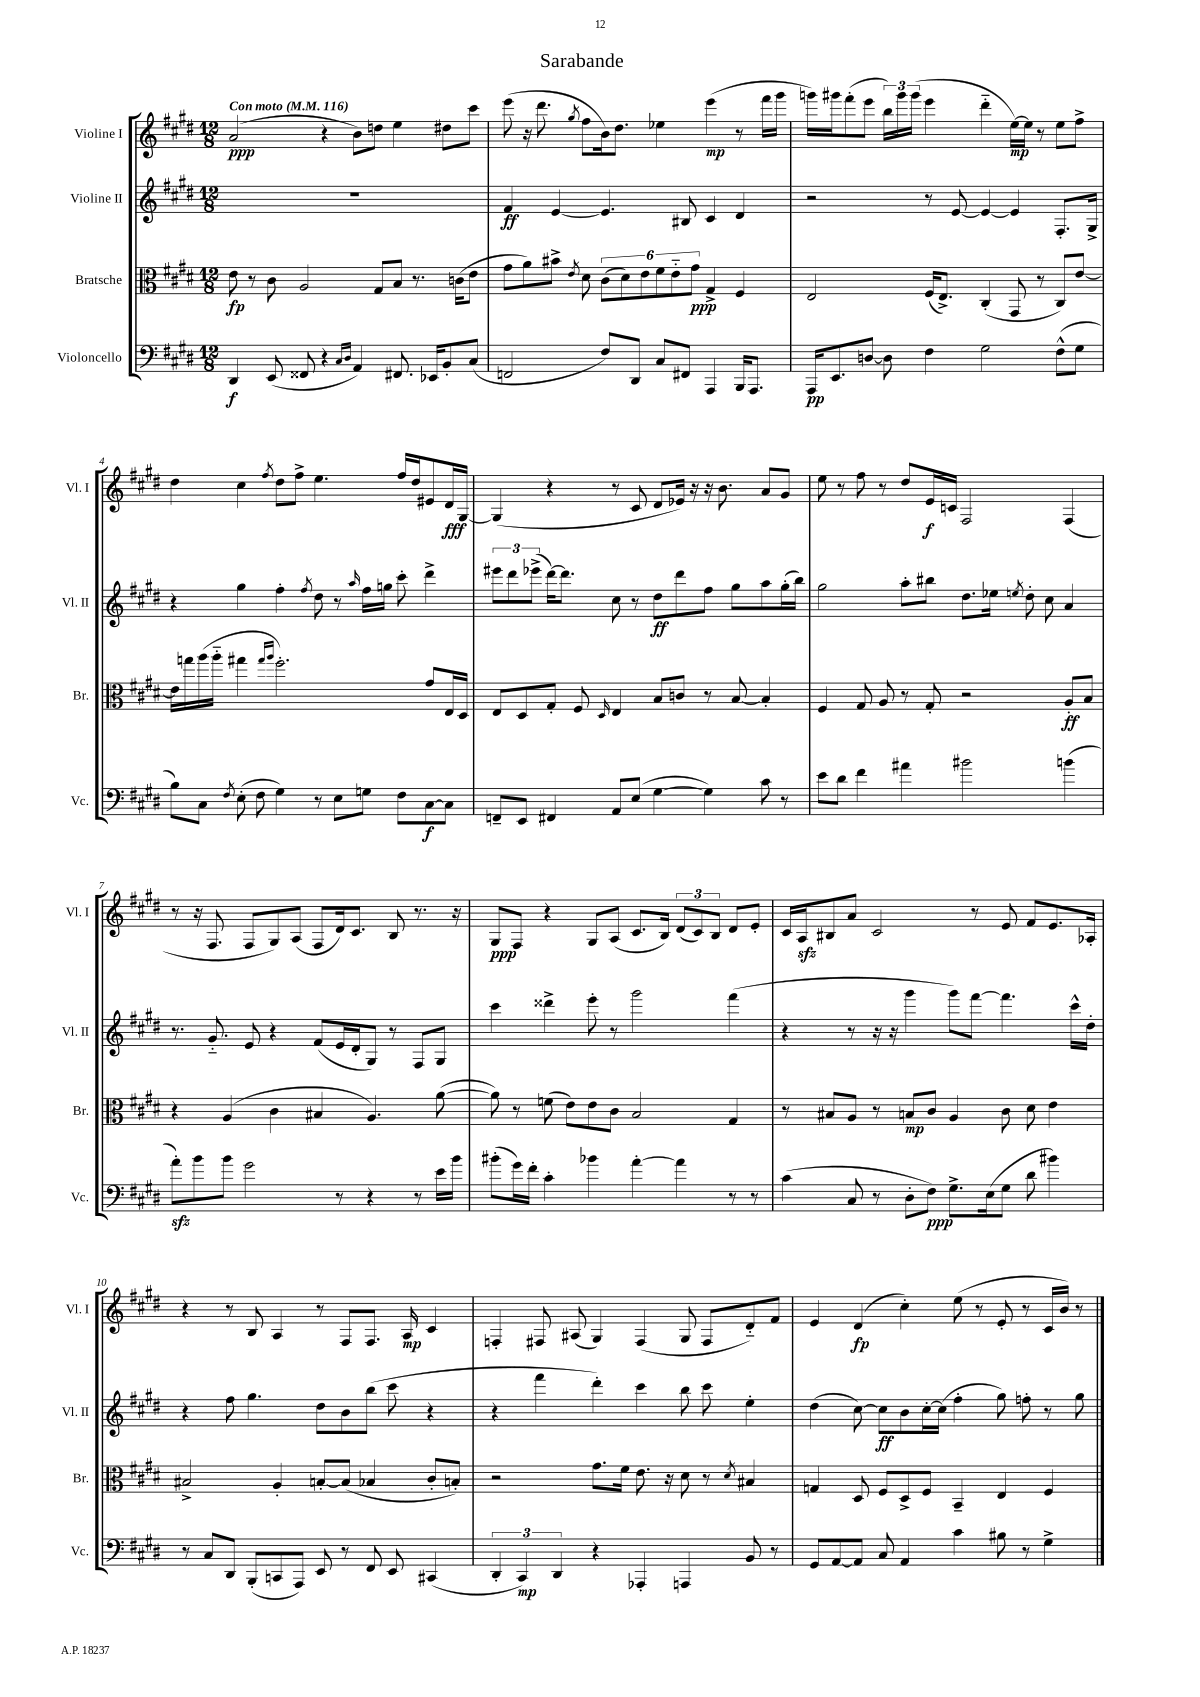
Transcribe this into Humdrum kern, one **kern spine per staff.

**kern	**kern	**kern	**kern
*staff4	*staff3	*staff2	*staff1
*clefF4	*clefC3	*clefG2	*clefG2
*k[f#c#g#d#]	*k[f#c#g#d#]	*k[f#c#g#d#]	*k[f#c#g#d#]
*M12/8	*M12/8	*M12/8	*M12/8
*MM116	*MM116	*MM116	*MM116
4DD#/	8e\	1.r	(2a/
.	8r	.	.
(8EE/	8c#\	.	.
8FF##/	2A/	.	.
4r	.	.	4r
16qqC#/LL	.	.	.
16qqD#/JJ	.	.	.
4AA/)	.	.	8b\L)
.	8G#/L	.	8dd\J
8.FF#/	8B/J	.	4ee\
.	8.r	.	.
16EE-/LK	.	.	.
8BB'/	.	.	8dd#\L
.	(16c\LK	.	.
(8C#/J	8e\J	.	8ccc#\J
=	=	=	=
2FF/	8g#\L	4f#/	(8eee\
.	8a\)	.	16r
.	.	.	8.ddd#\
.	8b#^\J	[4e/	.
.	8qe/	.	8qgg#/
.	8d#\	.	8ff#\L
8F#/L)	(12c#\L	4.e/]	16b\k)
.	.	.	8.dd#\J
.	12d#\)	.	.
8DD#/J	.	.	.
.	12e\	.	.
8C#/L	12f#\	.	4ee-\
.	12e'~\	.	.
8FF#/J	.	8B#/	.
.	12g#\J	.	.
4AAA/	4G#^/	4c#/	(4eee\
16BBB/LK	4F#/	4d#/	8r
8.AAA/J	.	.	.
.	.	.	16fff#\LL
.	.	.	16ggg#\JJ
=	=	=	=
16AAA/LK	2E/	2r	16ggg\LL)
8.EE/	.	.	16ggg#\J
.	.	.	(8fff#'\
[8D/J	.	.	8eee\J
8D\]	.	.	24bb\LL)
.	.	.	24ggg#\
.	.	.	(24ggg#\JJ
4F#\	(16F#/LK	8r	4eee\
.	8.E^/J)	.	.
.	.	[8e/	.
2G#\	(4C#'/	4e/_	4ddd#'~\
.	8GG#/	4e/]	[16ee\LL)
.	.	.	16ee\]JJ
.	8r	.	8r
(8F#^^\L	8C#/L)	8.F#'/L	8ee\L
8G#\J	[8e/J	.	8ff#^\J
.	.	16G#^/Jk	.
=	=	=	=
8B\L)	16e\]LL	4r	4dd#\
.	16gg\	.	.
8C#\J	(16aa\	.	.
.	16aa'~\JJ	.	.
8qF#/	.	.	.
(8E'\	4gg#\	4gg#\	4cc#\
8F#\	.	.	.
.	16qqgg#/LL	.	.
.	16qqaa/JJ	.	8qff#/
4G#\)	2.ff#'\)	4ff#'\	8dd#\L
.	.	.	8ff#^\J
.	.	8qff#/	.
8r	.	8dd#\	4.ee\
8E\L	.	8r	.
.	.	16qqaa/	.
8G\J	.	16ff#\LL	.
.	.	16gg\JJ	.
8F#\L	.	8ccc#'\	16ff#/LL
.	.	.	16dd#/J
[8C#\	8g#/L	4ddd#^\	8e#/
8C#\]J	16E/L	.	16d#/L
.	16D#/JJ	.	[16G#/JJ
=	=	=	=
8FF~/L	8E/L	12eee#\L	(4G#/]
.	.	12ddd#\	.
8EE/J	8D#/	.	.
.	.	(12eee-^\J	.
4FF#/	8G#'/J	[16ddd#\LK)	4r
.	.	8.ddd#\]J	.
.	8F#/	.	.
.	16qqD#/	.	.
8AA/L	4E/	8cc#\	8r
(8E/J	.	8r	8c#/
[4G#\	8B/L	8dd#\L	8d#/L
.	8c/J	8ddd#\	16e-/Jk)
.	.	.	16r
4G#\])	8r	8ff#\J	16r
.	.	.	8.b\
.	[8B/	8gg#\L	.
8c#\	4B'/]	8aa\	8a/L
8r	.	(16gg#'\L	8g#/J
.	.	16bb\JJ)	.
=	=	=	=
8e\L	4F#/	2gg#\	8ee\
8d#\J	.	.	8r
4f#\	8G#/	.	8ff#\
.	8A/	.	8r
4a#\	8r	8aa'\L	8dd#/L
.	8G#'/	8bb#\J	16e/L
.	.	.	16c/JJ
2b#\	2r	8.dd#\L	2F#/
.	.	16ee-\Jk	.
.	.	8qee/	.
.	.	8dd#'\	.
.	.	8cc#\	.
(4b\	8A'/L	4a/	(4F#/
.	8B/J	.	.
=	=	=	=
8a'\L)	4r	8.r	8r
8b\	.	.	16r
.	.	8.g#'~/	8.F#/
8b\J	(4A/	.	.
2g#\	.	8e/	8F#/L
.	4c#\	4r	8G#/)
.	.	.	(8A/J
.	4B#/	(8f#/L	8F#/L
8r	.	16e/L	16d#/k)
.	.	16d#'/J	8.c#/J
4r	4.A/)	8G#/J)	.
.	.	8r	8B/
8r	.	8F#/L	8.r
16e\LL	([8a\	8G#/J	.
16b\JJ	.	.	16r
=	=	=	=
(8b#'\L	8a\])	4ccc#\	8G#/L
16g#\L)	8r	.	8F#/J
16f#'\JJ	.	.	.
4c#'\	(8f\	4ddd##^\	4r
.	8e\L)	.	.
4b-\	8e\	8eee'\	8G#/L
.	8c#\J	8r	(8A/J
[4a'\	2B/	2ggg#\	8.c#/L
.	.	.	16B/Jk)
4a\]	.	.	(12d#/L
.	.	.	12c#/)
.	.	.	12B/J
8r	4G#/	(4fff#\	8d#/L
8r	.	.	8e'/J
=	=	=	=
(4c#\	8r	4r	16c#/LL
.	.	.	16A/J
.	8B#/L	.	8B#/
8C#/	8A/J	8r	8a/J
8r	8r	16r	2c#/
.	.	16r	.
8D#'\L	8B/L	4ggg#\	.
8F#\J)	8c#/J	.	.
8.G#^\L	4A/	8ggg#\L)	.
.	.	[8fff#\J	8r
(16E\k	.	.	.
8G#\J	8c#\	4.fff#\]	8e/
8d#\	8d#\	.	8f#/L
4b#\)	4e\	.	8.e/
.	.	16ccc#^^\LL	.
.	.	16dd#'\JJ	16A-'/Jk
=	=	=	=
8r	2B#^/	4r	4r
8C#/L	.	.	.
8DD#/J	.	8ff#\	8r
(8BBB'/L	.	4.gg#\	8B/
8CC/	4A'/	.	4A/
8AAA/J)	.	.	.
8EE/	[8B'/L	8dd#\L	8r
8r	(8B/]J	8b\	8F#/L
8FF#/	4B-/	(8bb\J	8.F#/J
8EE/	.	8ccc#\	.
.	.	.	16A/
(4CC#/	8c#'/L	4r	4c#/
.	8B'/J)	.	.
=	=	=	=
6DD#'/	2r	4r	4F'/
6CC#/)	.	.	.
.	.	4fff#\	8F#/
6DD#/	.	.	.
.	.	.	(8A#/
4r	8.g#\L	4ddd#'\)	4G#/)
.	16f#\Jk	.	.
4AAA-'/	8.e\	4ccc#\	(4F#/
.	16r	.	.
4AAA/	8d#\	8bb\	8G#/
.	8r	8ccc#\	8F#/L
.	8qd#/	.	.
8BB/	4B#/	4ee'\	8d#'~/)
8r	.	.	8f#/J
=	=	=	=
8GG#/L	4G/	(4dd#\	4e/
[8AA/	.	.	.
8AA/]J	8D#/	[8cc#\)	(4d#/
8C#/	8F#/L	8cc#\]L	.
4AA/	8D#^/	8b\	4cc#'\)
.	8F#/J	[16cc#'\L	.
.	.	(16cc#\]JJ	.
4c#\	4BB~/	4ff#'\	(8ee\
.	.	.	8r
8B#\	4E/	8gg#\)	8e'/
8r	.	8ff'\	8r
4G#^\	4F#/	8r	16c#/LL
.	.	.	16b/JJ)
.	.	8gg#\	8r
==	==	==	==
*-	*-	*-	*-
